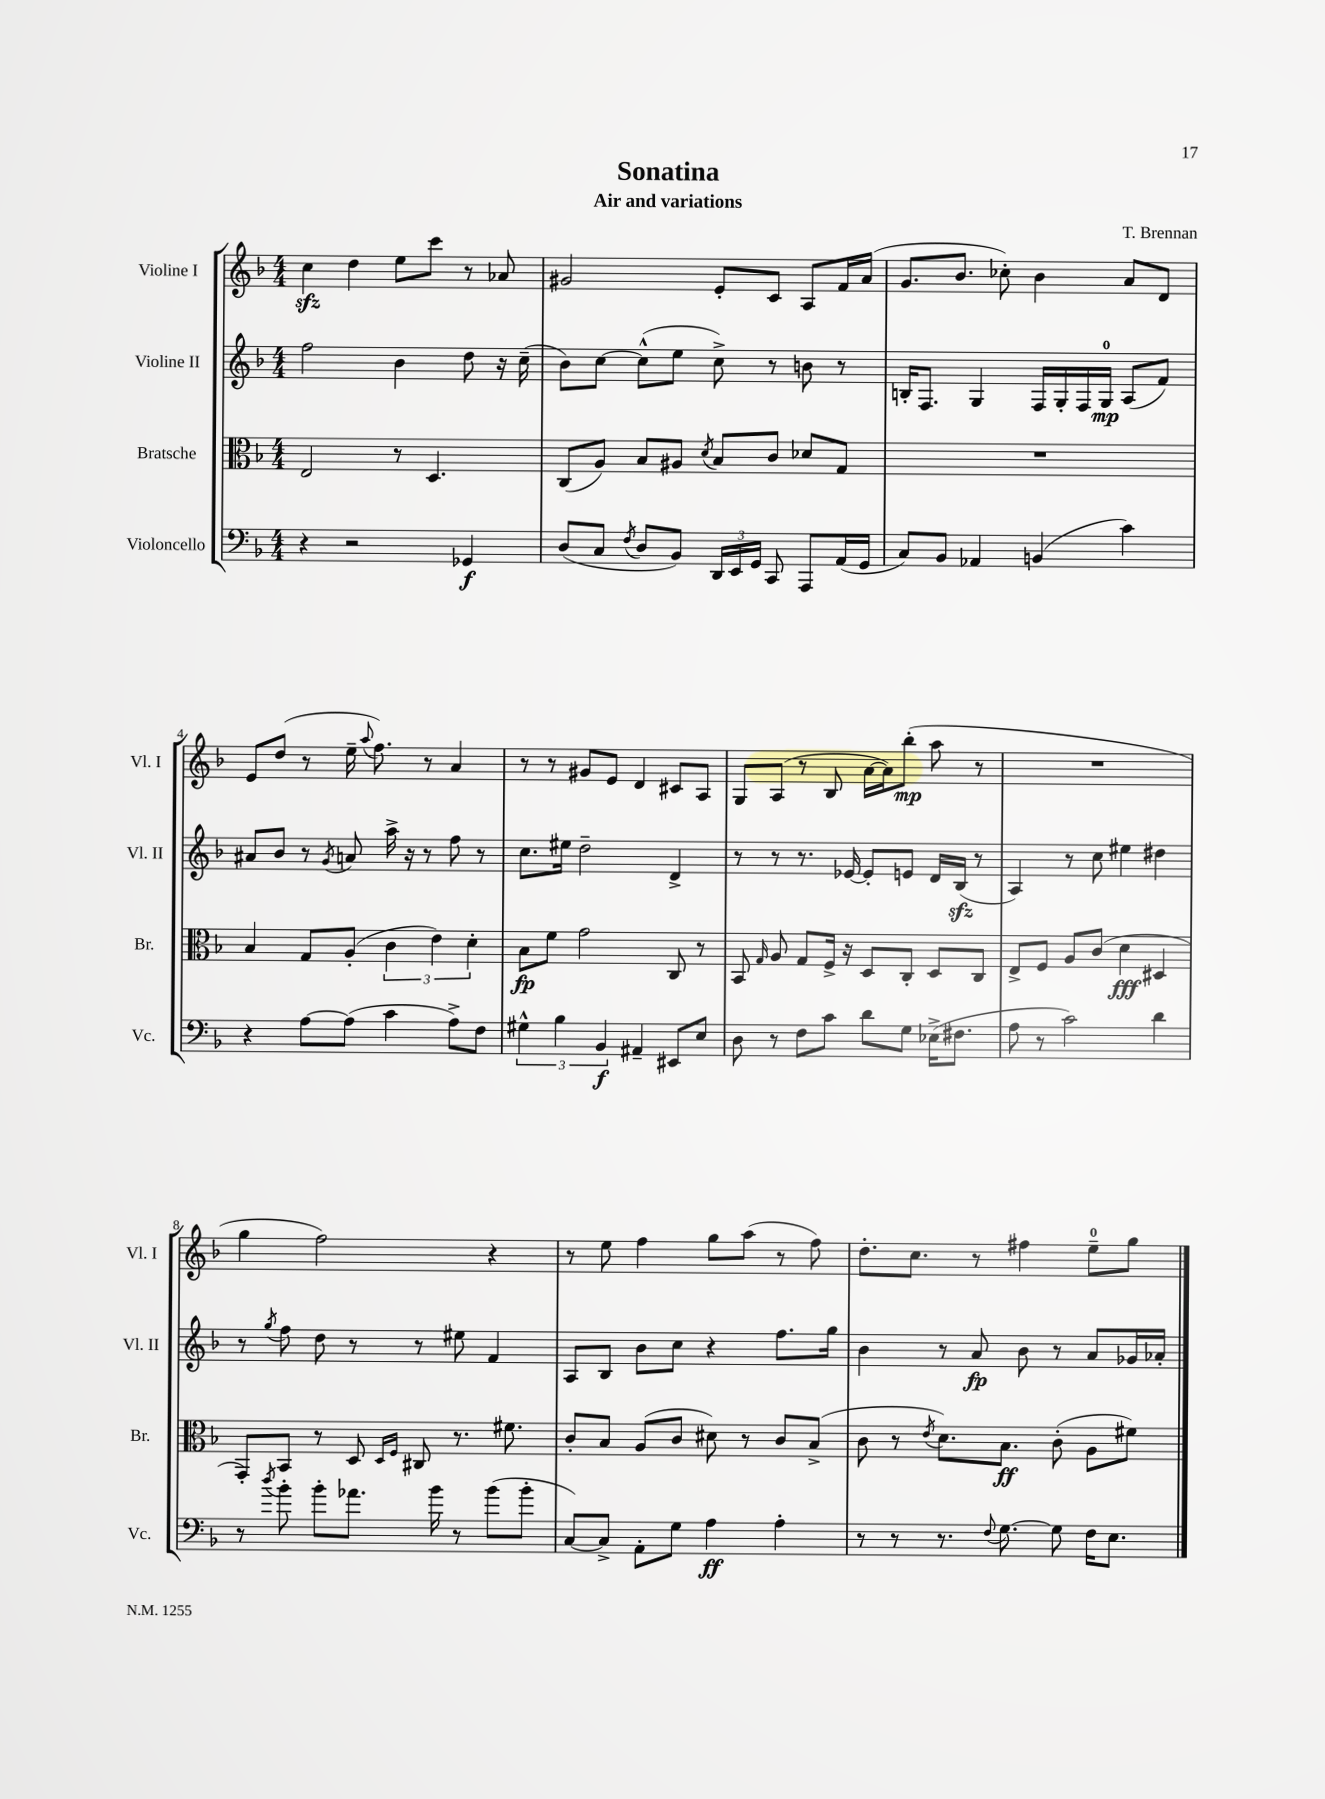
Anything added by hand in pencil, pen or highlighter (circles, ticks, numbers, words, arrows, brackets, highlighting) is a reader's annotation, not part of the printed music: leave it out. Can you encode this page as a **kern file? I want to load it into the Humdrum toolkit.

**kern	**kern	**kern	**kern
*staff4	*staff3	*staff2	*staff1
*clefF4	*clefC3	*clefG2	*clefG2
*k[b-]	*k[b-]	*k[b-]	*k[b-]
*M4/4	*M4/4	*M4/4	*M4/4
4r	2E	2ff	4cc
2r	.	.	4dd
.	8r	4b-	8ee
.	4.D	.	8ccc
4GG-	.	8dd	8r
.	.	16r	8a-
.	.	(16cc~	.
=	=	=	=
(8D	(8C	8b-)	2g#
8C	8A)	[8cc	.
8qF	.	.	.
8D	8B-	(8cc^^]	.
8BB-)	8A#	8ee	.
.	8qd	.	.
24DD	8B-	8cc^)	8e'
24EE	.	.	.
24GG	.	.	.
8CC	8c	8r	8c
8AAA	8d-	8b	8A
(16AA	8G	8r	16f
16GG	.	.	(16a
=	=	=	=
8C)	1r	16B'	8.g
.	.	8.F	.
8BB-	.	.	.
.	.	.	8.b-
4AA-	.	4G	.
.	.	.	8cc-')
(4BB	.	16F	4b-
.	.	16G'	.
.	.	16F	.
.	.	16G	.
4c)	.	(8A	8a
.	.	8f)	8d
=	=	=	=
4r	4B-	8a#	8e
.	.	8b-	(8dd
[8A	8G	8r	8r
.	.	8qg	.
(8A]	(8A'	8a	16ee~
.	.	.	8qqaa
.	.	.	8.ff)
4c	6c	16aa^	.
.	.	16r	.
.	.	8r	8r
.	6e)	.	.
8A^)	.	8ff	4a
.	6d'	.	.
8F	.	8r	.
=	=	=	=
6G#^^	8B-	8.cc	8r
.	8f	.	8r
6B-	.	.	.
.	.	16ee#	.
.	2g	2dd~	8g#
6BB-	.	.	.
.	.	.	8e
4AA#~	.	.	4d
8EE#	8C	4d^	8c#
8E	8r	.	8A
=	=	=	=
8D	8BB-	8r	8G
.	16qqG	.	.
8r	8A	8r	(8A
8F	8G	8.r	8r
8c	16F^	.	8B-
.	16r	[16e-	.
8d	8D	8e-']	[16a
.	.	.	16a])
8G	8C'	8e	(8bb-'
(16E-^	8D	16d	8aa
8.F#	.	(16B-	.
.	8C	8r	8r
=	=	=	=
8A	8E^	4A)	1r
8r	8F	.	.
2c)	8A	8r	.
.	(8c	8cc	.
.	4d	4ee#	.
4d	4D#	4dd#	.
=	=	=	=
8r	8GG')	8r	4gg
8qdd	.	8qgg	.
8b-'	8BB-	8ff	.
8b-'	8r	8dd	2ff)
8.a-	8D	8r	.
.	16qqD	.	.
.	16qqF	.	.
.	8C#	8r	.
16b-	.	.	.
8r	8.r	8ee#	.
(8b-	.	4f	4r
.	8.f#	.	.
8b-'	.	.	.
=	=	=	=
[8C)	8c'	8A	8r
8C^]	8B-	8B-	8ee
8AA'	(8A	8b-	4ff
8G	8c	8cc	.
4A	8d#)	4r	8gg
.	8r	.	(8aa
4A'	8c	8.ff	8r
.	(8B-^	.	8ff)
.	.	16gg	.
=	=	=	=
8r	8c	4b-	8.dd'
8r	8r	.	.
.	.	.	8.cc
.	8qe	.	.
8.r	8.d)	8r	.
.	.	8a	8r
8qqF	.	.	.
[8.G	8.B-	.	.
.	.	8b-	4ff#
8G]	(8c'	8r	.
16F	8A	8a	8ee~
8.E	.	.	.
.	8f#)	16g-	8gg
.	.	16a-'	.
==	==	==	==
*-	*-	*-	*-
